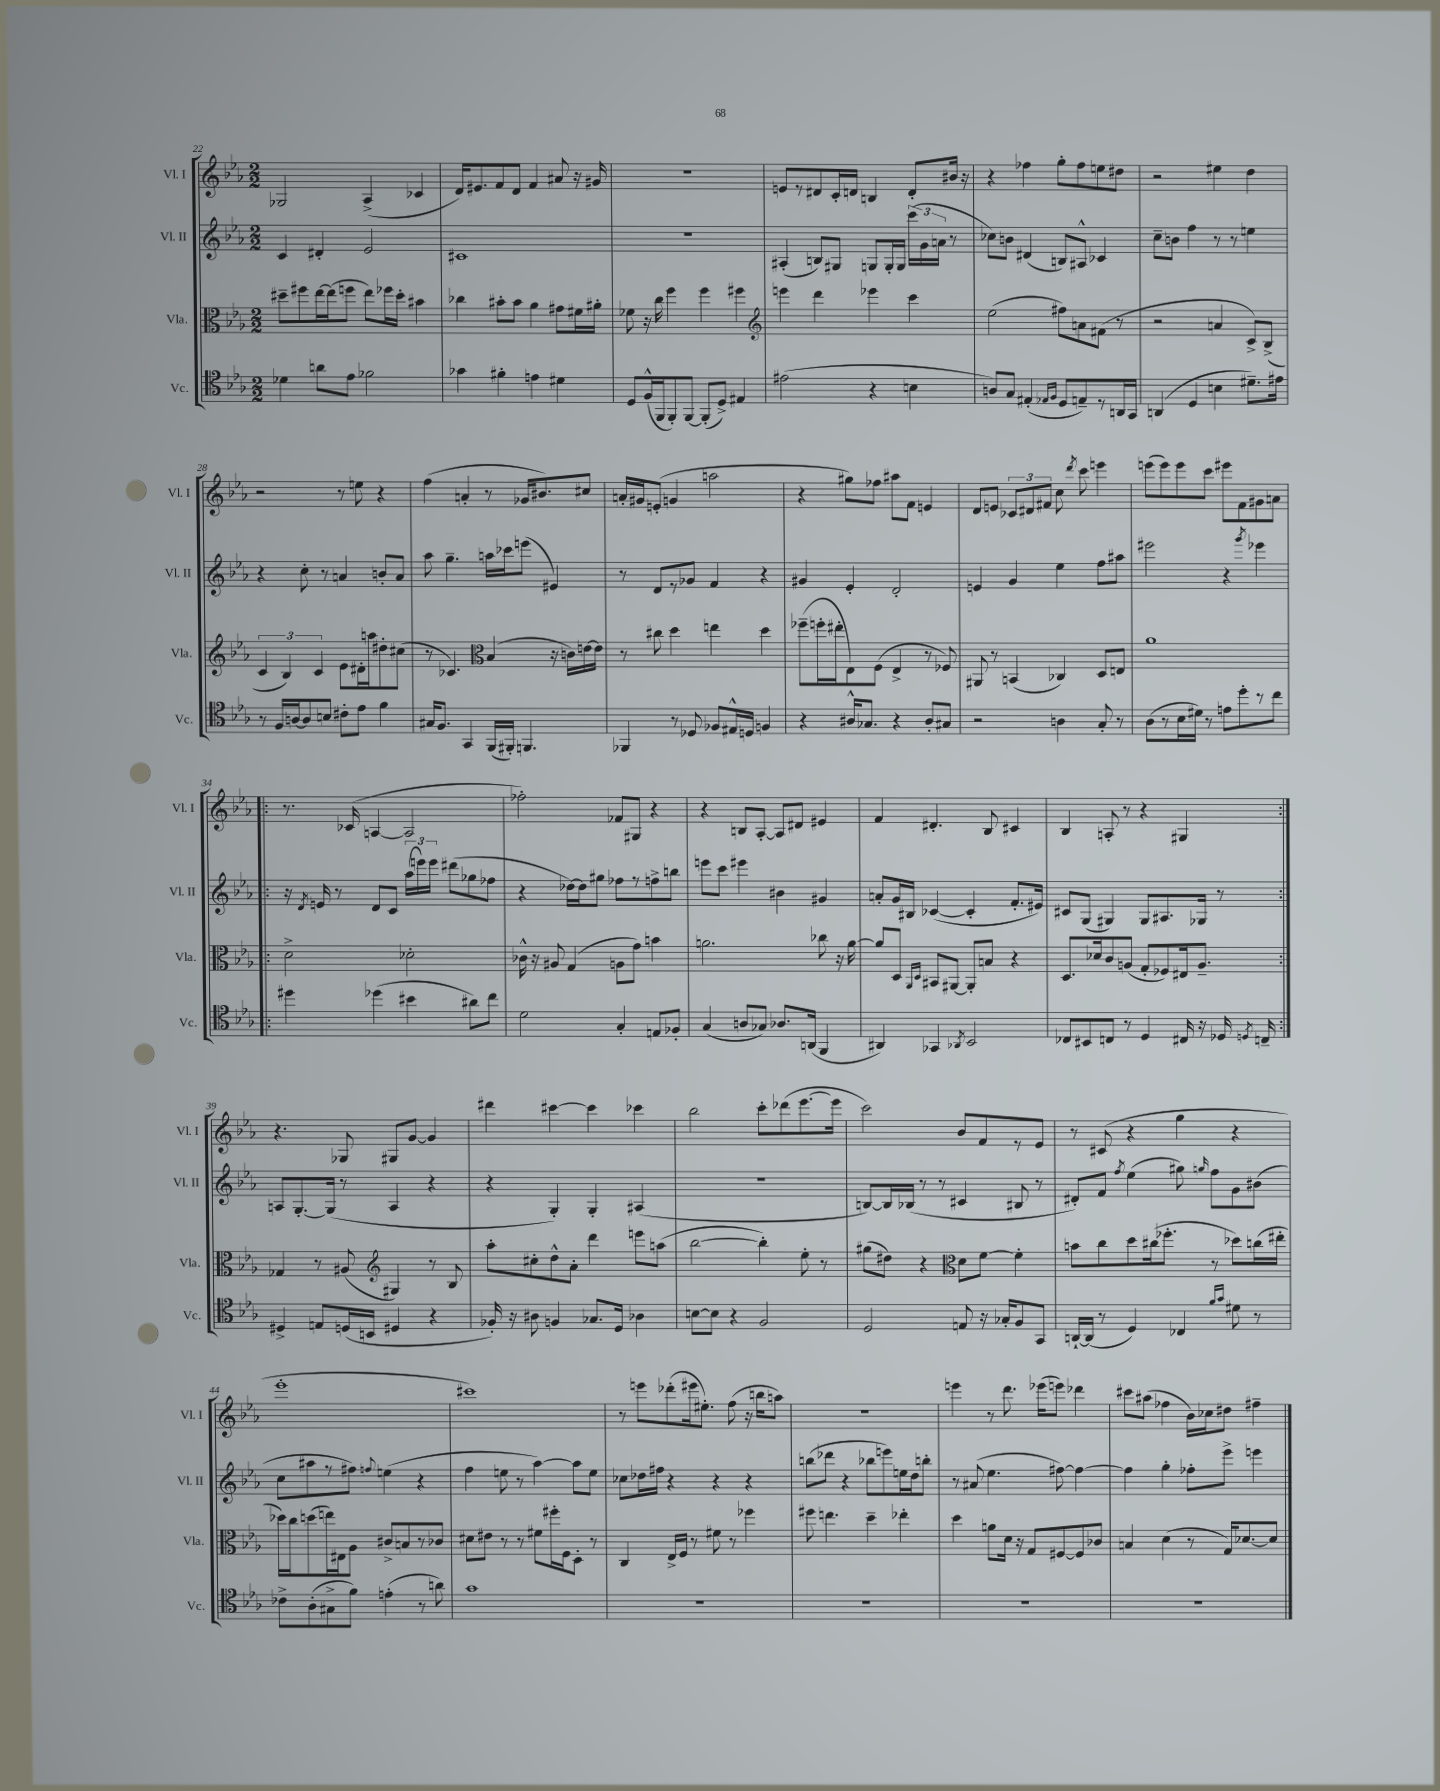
<<
\new StaffGroup <<
\new Staff = "s0" \with { instrumentName = "Vl. I" shortInstrumentName = "Vl. I" } {
    \clef treble \key ees \major \numericTimeSignature \time 2/2
    \autoBeamOff ges2 aes4->( ces'4 |
    d'16[) eis'8. f'8 d'8] f'4 ais'8 r16 gis'16 |
    r1 |
    e'8[ r8 dis'8 c'16-. d'16] b4 d'8[-. bis'16] r16 |
    r4 fes''4 g''8[-. fes''8 e''8 dis''8] |
    r2 eis''4 d''4 |
    r2 r8 e''8 r4 |
    f''4( a'4-. r8 ges'16[ bis'8.) cis''8] |
    a'16[-. gis'16 e'8]-.( g'4 a''2 |
    r4 gis''8[) fes''8] ais''8[ f'8] e'4 |
    d'8[ e'8] \tuplet 3/2 { ces'8[ dis'8 fis'8] } c''8 \acciaccatura { d'''8 } c'''8 e'''4 |
    e'''8[( e'''8) e'''8 c'''8] eis'''8[ f'8 gis'8 a'8] |
    \repeat volta 2 { r8. ces'16( a4~ a2 |
    fes''2-.) fes'8[ gis8] r4 |
    r4 b8[ aes8]~-. aes8[ dis'8] eis'4 |
    f'4 dis'4.-. bes8 cis'4 |
    bes4 a8-. r8 r4 gis4 | }
    r4. ges8 gis8[ g'8]~ g'4 |
    dis'''4 cis'''4~ cis'''4 ces'''4 |
    bes''2 c'''8[-. des'''8( ees'''8.~ ees'''16] |
    c'''2) bes'8[ f'8 r8 ees'8] |
    r8 cis'8( r4 g''4 r4 |
    ees'''1-. |
    cis'''1) |
    r8 e'''8[ des'''8-.( eis'''16 eis''8.]-.) f''8( r16 b''16[ a''8]) |
    r1 |
    e'''4 r8 d'''8. ees'''16[( e'''8]) des'''4 |
    cis'''8[ ais''8]( fes''4 bes'16[) ces''16 dis''8] fis''4-- \bar "|." |
}
\new Staff = "s1" \with { instrumentName = "Vl. II" shortInstrumentName = "Vl. II" } {
    \clef treble \key ees \major \numericTimeSignature \time 2/2
    \autoBeamOff c'4 dis'4-. ees'2 |
    cis'1 |
    R1 |
    ais4-.( b8[) gis8] g8[ g16-. g16] \tuplet 3/2 { c'''16[( g'16 a'16] } r8 |
    ces''8[) b'8] dis'4( b8[) ais8]-^ ces'4 |
    c''8[-- b'8] f''4 r8 r8 e''4 |
    r4 c''8-. r8 a'4 b'8[-. a'8] |
    aes''8 g''4.-- a''16[ ces'''16 e'''8]( eis'4) |
    r8 d'8[ r8 ges'8] f'4 r4 |
    gis'4 ees'4-. d'2-. |
    e'4 g'4 ees''4 f''8[ ais''8] |
    eis'''2 r4 \acciaccatura { g'''8 } ees'''4 |
    \repeat volta 2 { r16 \acciaccatura { d'8 } e'16 r8 d'8[ c'8] \tuplet 3/2 { aes''16[( e'''16) e'''16] } dis'''8[( ges''8 fes''8] |
    r4 des''16[~) des''16 gis''8] fes''8[ r8 f''8-> b''8] |
    e'''8[ c'''8] eis'''4 bis'4 gis'4 |
    a'8[-. g'16 bis16] ces'4~( ces'4-. f'8.[-. eis'16]) |
    cis'8[ g8]( gis4) gis8[ ais8. ges16] r8 | }
    a8[ g8.~-. g16]( r8 a4 r4 |
    r4 g4-.) g4-. ais4( |
    R1 |
    b8[~) b16 bes16]( r8 r8 cis'4 bis8 r8 |
    dis'8[-.) f'8] \acciaccatura { f''8 } ees''4( gis''8) \grace { g''16 } f''8[ g'8 bis'8]( |
    c''8[ ais''8 r8 fis''8]) \appoggiatura { f''8 } e''4( r4 |
    f''4 e''8 r8 aes''4~) aes''8[ e''8] |
    ces''8[ des''16 fis''16] r4 r4 r4 |
    b''8[( des'''8] r4 bes''8[ e'''8) e''16 d''16 b''8]-. |
    r8 ais'8( ees''4. fis''8~) fis''4~ |
    fis''4 g''4-. fes''8[-. ees'''8]-> e'''4 \bar "|." |
}
\new Staff = "s2" \with { instrumentName = "Vla." shortInstrumentName = "Vla." } {
    \clef alto \key ees \major \numericTimeSignature \time 2/2
    \autoBeamOff dis''8[-- fis''8 ees''16~ ees''16( f''8] ees''8[) fes''16 dis''16]-. bis'4 |
    ces''4 bis'8[-. bis'8] aes'4 gis'8[ fis'16 ais'16]-. |
    fes'8 r16 c''16 f''4 f''4 fis''4 |
    \clef treble e'''4 d'''4 ees'''4 c'''4 |
    ees''2( fis''8[) a'8 fis'8]( r8 |
    r2 a'4 c'8[->) bes8]->( |
    \tuplet 3/2 { c'4 bes4) c'4 } ees'8[ dis'16-. a''16 dis''8-. cis''8]( |
    r8 ces'4.) \clef alto bes4( r16 c'16[) e'16~ e'16] |
    r8 cis''8 d''4 e''4 d''4 |
    fes''8[--( f''16-. eis''16-. ees8) f8]( ees4-> r8 fes8) |
    ais,8 r8 b,4( ces4) d8[ e8] |
    aes'1 |
    \repeat volta 2 { d'2-> des'2-. |
    ces'16-^ r16 ais8 g4( a8[ g'8]) b'4 |
    a'2. ces''8 r16 a'16~ |
    a'8[ d8] \grace { aes,16[ d16] } bis,8[ ais,8]~ ais,8[-. b8] r4 |
    d8.[ des'16 c'8 a8]( g8[-. fes8) eis16 a8.]-- | }
    ges4 r8 ais8( \clef treble gis4) r8 bes8 |
    aes''8[-. cis''8-. d''8-^ aes'8]-. d'''4 e'''8[ a''8]( |
    bes''2~ bes''4-.) ees''8-. r8 |
    gis''8[( dis''8]) r4 \clef alto d'8[ f'8]~ f'4-. |
    b'8[ c''8 d''8 cis''16( fes''8.]-. r8 des''8[) c''16( eis''16]-. |
    des''16[) c''16 d''8( e''16) eis16 aes8] cis'8[-> b8 r8 ces'8] |
    dis'8[ eis'8] r8 r8 fis'8[ fis''16-. f16 d8]-. r8 |
    c4 ees16[-> f16] r8 fis'8 r8 fes''4 |
    fis''8 e''4. d''4-- ees''4-. |
    d''4 a'8[ d'16] r16 g8[ fis8~ fis8 ces'8] |
    b4 d'4( r8 g16[) des'8.~ des'8] \bar "|." |
}
\new Staff = "s3" \with { instrumentName = "Vc." shortInstrumentName = "Vc." } {
    \clef tenor \key ees \major \numericTimeSignature \time 2/2
    \autoBeamOff des'4 a'8[ ees'8] fes'2 |
    ges'4 fis'4-. e'4 dis'4 |
    d8[ f16-^( f,16 f,8-.) f,8]~ f,8[-.( d8]->) eis4 |
    eis'2( r4 b4 |
    a8[) g8] eis4-.( \grace { ees16[ f16] } d8[ e8--) r8 a,16 g,16] |
    a,4( d4 b4 dis'8.[--) eis'16] |
    r8 f16[ a16~ a8 b8] cis'8[-. ees'8] f'4 |
    gis16[ f8.] g,4 f,16[( fis,16]-.) f,4. |
    fes,4 r8 des8 fes8[ eis16-^ d16] f4 |
    r4 ais16[-^ ges8.] r4 ais8[-. gis8] |
    r2 a4 g8-. r8 |
    aes8[( r8 bes16 dis'16]) r8 e'8[ d''8-. r8 c''8] |
    \repeat volta 2 { dis''4 des''4( bis'4 ais'8[) c''8] |
    d'2 g4-. e8[ fes8]-. |
    g4( a8[ ges8]) aes8.[ a,16]( f,4 |
    ais,4) ges,4 \acciaccatura { aes,8 } bes,2 |
    ces8[ bis,8 c8] r8 d4 cis16 r16 des16 \acciaccatura { d8 } c16-- | }
    dis4-> e8[ d16( b,16] dis4 r4 |
    fes16-.) r16 ais8 f4 ges8.[ d16] aes4 |
    b8[~ b8] r4 f2 |
    d2 e8 r16 ges16[-. f8 g,8] |
    a,16[~-! a,16]( r8 d4) ces4 \grace { f'16[ g'16] } dis'8 r8 |
    ces'8[-> aes8-.( gis8-> f'8]) e'4-.( r8 a'8) |
    g'1 |
    R1 |
    R1 |
    R1 |
    R1 \bar "|." |
}
>>
>>
\layout { \context { \Score currentBarNumber = #22 } }
